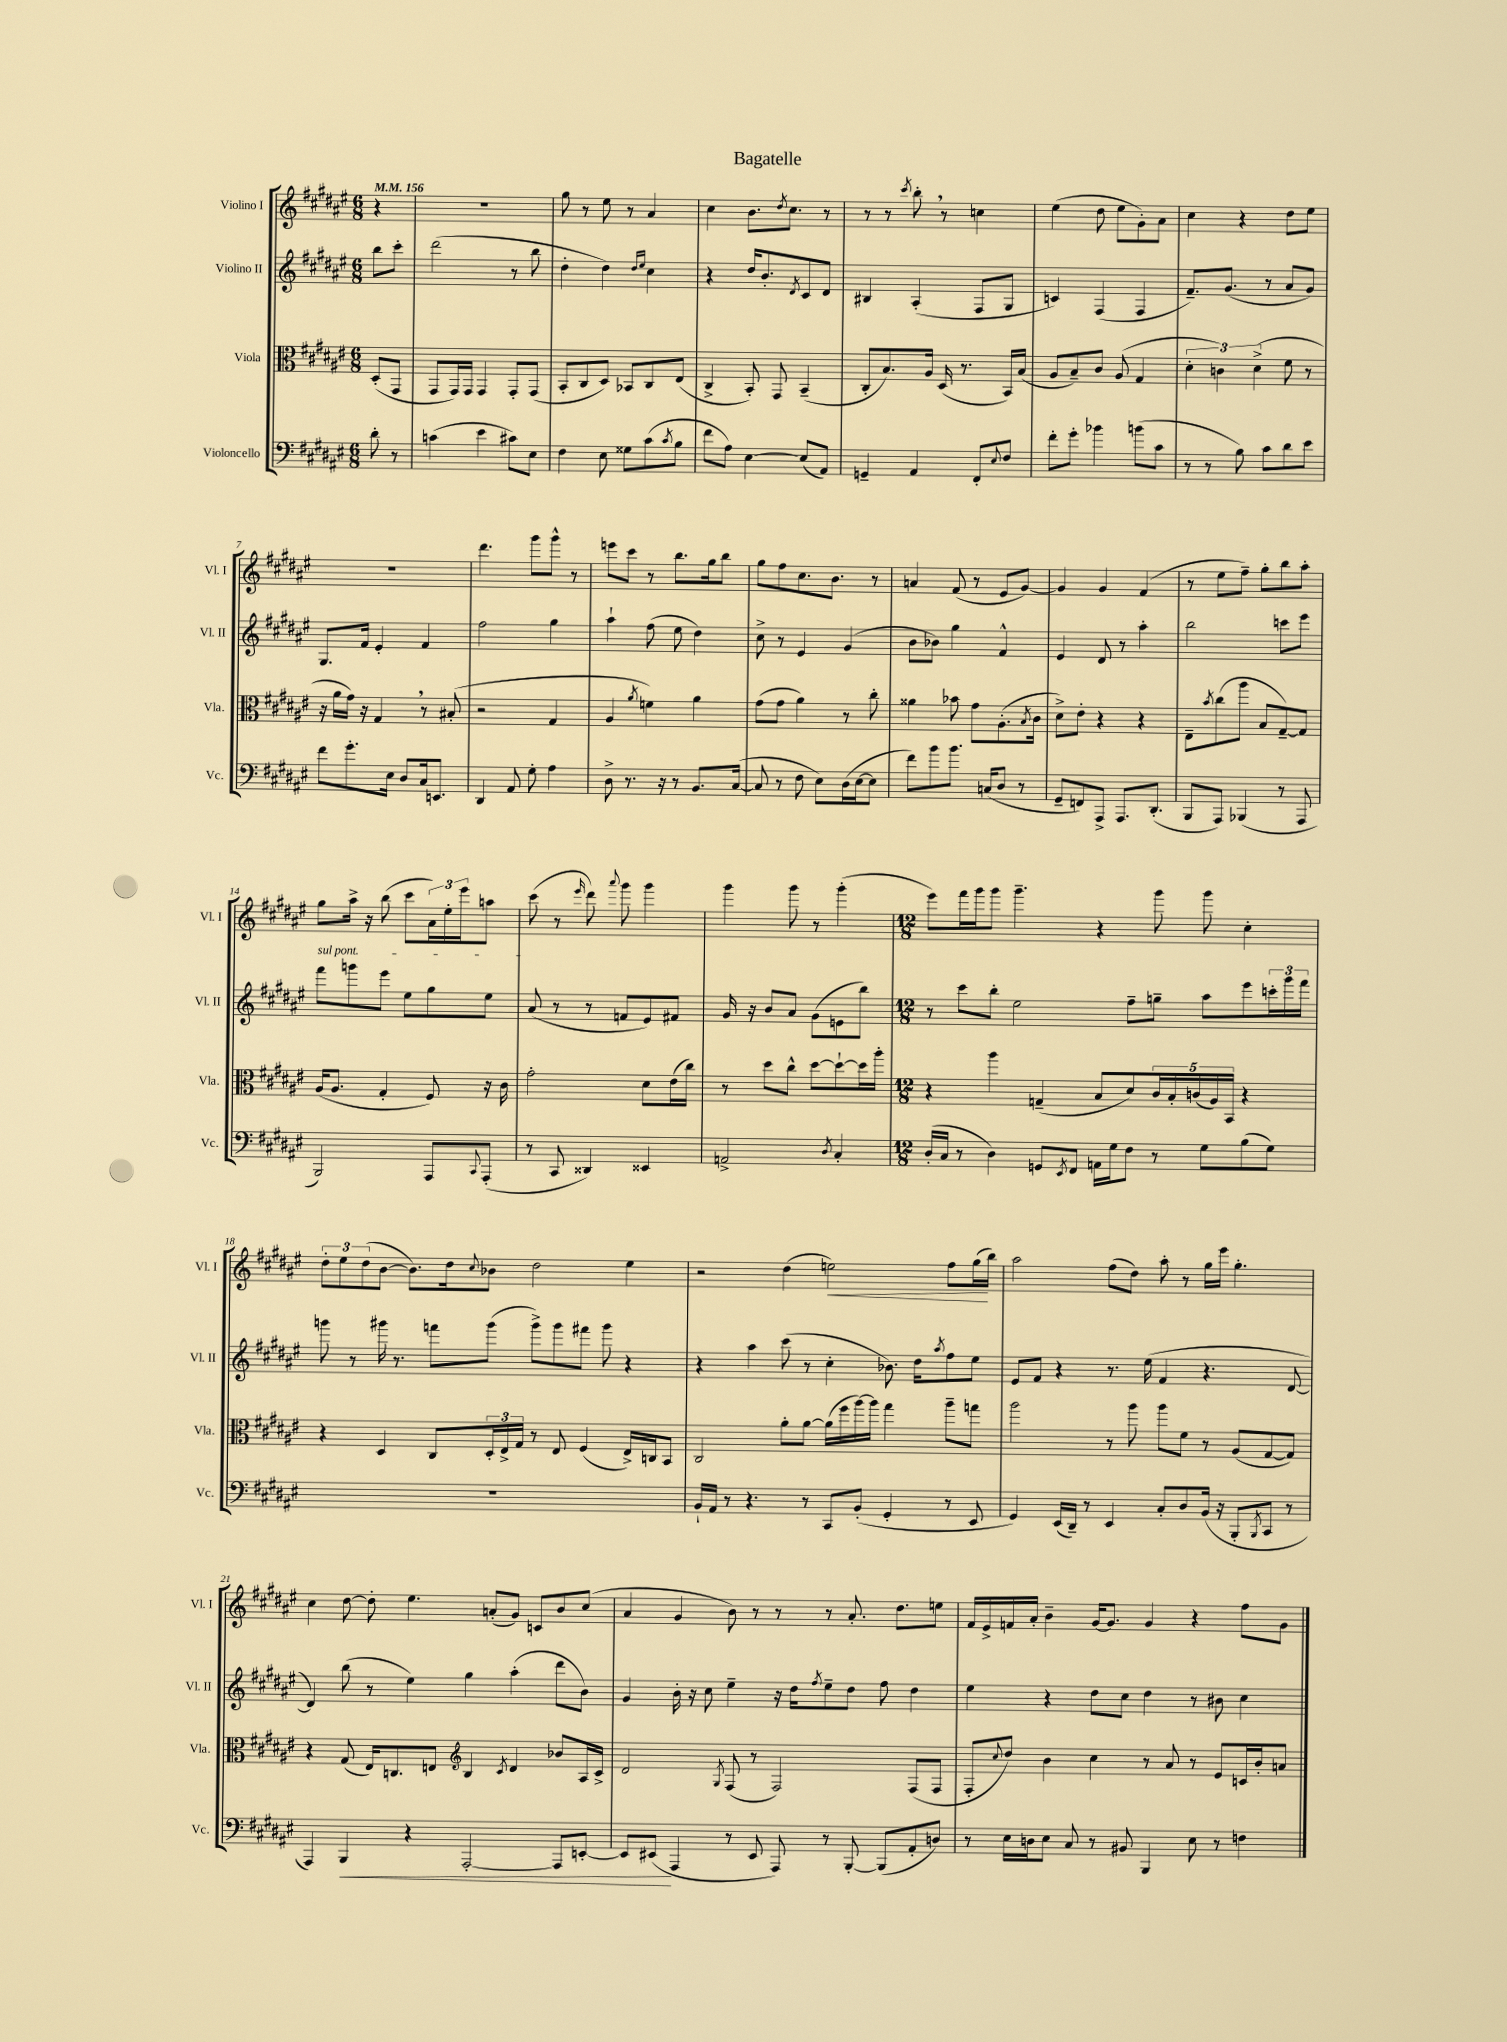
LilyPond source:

\header { title = "Bagatelle" }
<<
\new StaffGroup <<
\new Staff = "s0" \with { instrumentName = "Violino I" shortInstrumentName = "Vl. I" } {
    \clef treble \key fis \major \numericTimeSignature \time 6/8 \partial 4 \tempo 4 = 156
    r4 |
    R2. |
    gis''8 r8 eis''8 r8 ais'4 |
    cis''4 b'8. \acciaccatura { dis''8 } cis''8. r8 |
    r8 r8 \acciaccatura { cis'''8 } b''8-. \breathe r8 c''4 |
    eis''4( dis''8 eis''8 gis'8-.) ais'8 |
    cis''4 r4 dis''8 eis''8 |
    R2. |
    dis'''4. gis'''8 gis'''8-^ r8 |
    e'''8 cis'''8 r8 b''8. gis''16 b''8 |
    gis''8 fis''8 cis''8. b'8. r8 |
    a'4 fis'8( r8 eis'8 gis'8~) |
    gis'4 gis'4 fis'4( |
    r8 eis''8 fis''8--) gis''8-. b''8 ais''8-. |
    gis''8 ais''16-> r16 b''8( cis'''8 \tuplet 3/2 { ais'16) eis''16-. eis'''16 } a''8 |
    cis'''8( r8 \grace { eis'''16 } dis'''8) \appoggiatura { ais'''8 } gis'''8 gis'''4 |
    gis'''4 gis'''8 r8 gis'''4-.( |
    \numericTimeSignature \time 12/8 eis'''8) fis'''16 gis'''16 gis'''8 gis'''4.-- r4 gis'''8 gis'''8 cis''4-. |
    \tuplet 3/2 { dis''8-. eis''8 dis''8( } b'8~ b'8.) dis''16 \appoggiatura { cis''8 } bes'8 dis''2 eis''4 |
    r2 dis''4( e''2\<) fis''8 gis''16\!( b''16) |
    ais''2 fis''8( dis''8) ais''8-. r8 gis''16 eis'''16 gis''4.-. |
    cis''4 dis''8~ dis''8-. eis''4. a'8-.( gis'8) c'8 b'8 cis''8( |
    ais'4 gis'4 b'8) r8 r8 r8 ais'8.-. dis''8. e''8 |
    fis'16 eis'16-> f'16 ais'16-. b'4-- gis'16~ gis'8. gis'4 r4 fis''8 gis'8 \bar "|." |
}
\new Staff = "s1" \with { instrumentName = "Violino II" shortInstrumentName = "Vl. II" } {
    \clef treble \key fis \major \numericTimeSignature \time 6/8 \partial 4
    b''8 cis'''8-. |
    dis'''2( r8 b''8 |
    dis''4-. dis''4) \grace { dis''16 eis''16 } cis''4 |
    r4 dis''16 b'8.-. \acciaccatura { dis'8 } cis'8 dis'8 |
    bis4 ais4-.( fis8 gis8 |
    c'4) fis4( fis4 |
    fis'8.--) gis'8.( r8 ais'8 gis'8) |
    gis8. fis'16 eis'4-. fis'4 |
    fis''2 gis''4 |
    ais''4-! fis''8( eis''8 dis''4) |
    cis''8-> r8 eis'4 gis'4( |
    b'8 bes'8) gis''4 fis'4-^ |
    eis'4 dis'8 r8 ais''4-. |
    b''2 c'''8 eis'''8 |
    \once \override TextSpanner.bound-details.left.text = \markup { \italic "sul pont." } fis'''8\startTextSpan g'''8 eis'''8 eis''8 gis''8 eis''8 |
    ais'8\stopTextSpan( r8 r8 f'8 eis'8) fis'8 |
    gis'16 r16 b'8 ais'8 gis'8( e'8 b''8) |
    \numericTimeSignature \time 12/8 r8 cis'''8 b''8-. eis''2 fis''8-- g''8-- ais''8 eis'''8 \tuplet 3/2 { c'''16-. gis'''16 fis'''16 } |
    g'''8 r8 gis'''16 r8. f'''8 gis'''8( gis'''8->) gis'''8 fis'''8 gis'''8 r4 |
    r4 ais''4 cis'''8( r8 cis''4-. bes'8.) dis''16 \acciaccatura { ais''8 } fis''8 eis''8 |
    eis'8 fis'8 r4 r8. eis''16( fis'4 r4. dis'8~ |
    dis'4) b''8( r8 eis''4) gis''4 ais''4-.( dis'''8 b'8) |
    gis'4 b'16-. r16 cis''8 eis''4-- r16 dis''16 \acciaccatura { fis''8 } eis''8-- dis''8 fis''8 dis''4 |
    eis''4 r4 dis''8 cis''8 dis''4 r8 bis'8 cis''4 \bar "|." |
}
\new Staff = "s2" \with { instrumentName = "Viola" shortInstrumentName = "Vla." } {
    \clef alto \key fis \major \numericTimeSignature \time 6/8 \partial 4
    dis8-.( gis,8 |
    gis,8 gis,16) gis,16 gis,4 gis,8-. gis,8( |
    b,8-. cis8 dis8) bes,8 cis8 eis8( |
    cis4-> b,8-.) gis,8 b,4--( |
    cis8-. b8.) ais16 dis16( r8. b,16) b16( |
    ais8 b8--) cis'8 ais8( gis4 |
    \tuplet 3/2 { dis'4-. c'4) dis'4->( } fis'8 r8 |
    r16 ais'16 gis'16) r16 gis4 \breathe r8 bis8-.( |
    r2 gis4 |
    ais4 \acciaccatura { ais'8 } f'4) ais'4 |
    gis'8( gis'8 ais'4) r8 cis''8-. |
    aisis'4 bes'8 gis'8 ais8.-.( \acciaccatura { b8 } cis'16 |
    dis'8->) eis'8-. r4 r4 |
    eis8-- \acciaccatura { b'8 } cis''8( ais''8 b8 gis8~--) gis8 |
    ais16( ais8. gis4-. fis8) r16 cis'16 |
    gis'2-. dis'8 eis'16( cis''16) |
    r8 dis''8 cis''8-^ dis''8~ dis''8~-! dis''16 ais''16-. |
    \numericTimeSignature \time 12/8 r4 ais''4 g4--( b8 dis'8) \tuplet 5/4 { cis'16 b16-. c'16( ais16) b,16 } r4 |
    r4 dis4 cis8 \tuplet 3/2 { dis16-. eis16-> gis16 } r8 eis8 fis4( eis16->) c16 b,8 |
    cis2 ais'8-. ais'8~ ais'16( fis''16 ais''16~) ais''16 gis''4 ais''8-- g''8 |
    ais''2 r8 ais''8 ais''8 fis'8 r8 ais8( gis8~ gis8) |
    r4 gis8( eis16) c8. e8 \clef treble b4 \acciaccatura { cis'8 } dis'4 bes'8 ais16 cis'16-> |
    dis'2 \acciaccatura { gis8 } fis8( r8 fis2) fis8( fis8 |
    fis8-. \appoggiatura { cis''8 } dis''8) b'4 cis''4 r8 ais'8 r8 eis'8 c'16 b'16-. a'8 \bar "|." |
}
\new Staff = "s3" \with { instrumentName = "Violoncello" shortInstrumentName = "Vc." } {
    \clef bass \key fis \major \numericTimeSignature \time 6/8 \partial 4
    dis'8-. r8 |
    c'4( eis'4 cis'8) eis8 |
    fis4 eis8 gisis8 cis'8( \acciaccatura { cis'8 } b8 |
    fis'8 ais8) eis4~ eis8( ais,8) |
    g,4-- ais,4 fis,8-. \appoggiatura { eis8 } fis8 |
    fis'8-. gis'8-. bes'4 b'8( cis'8 |
    r8 r8 b8) cis'8 dis'8 eis'8 |
    fis'8 gis'8.-. eis16 dis8 cis16 e,8. |
    dis,4 ais,8 gis8-. ais4 |
    dis8-> r8. r16 r8 b,8. cis16~( |
    cis8 r8 fis8 eis8) dis16( eis16~ eis8 |
    fis'8) b'8 b'8. c16( dis8 r8 |
    gis,8-- f,8) ais,,8-> ais,,8. dis,8.-.( |
    b,,8 ais,,8) bes,,4( r8 ais,,8 |
    b,,2) ais,,8 \appoggiatura { cis,8 } ais,,8-.( |
    r8 cis,8 disis,4) eisis,4 |
    a,2-> \acciaccatura { dis8 } cis4-. |
    \numericTimeSignature \time 12/8 dis16-.( cis16 r8 dis4) g,8 \acciaccatura { eis,8 } fis,8 a,16 gis16 fis8 r8 gis8 b8( gis8) |
    R1. |
    b,16-! ais,16 r8 r4. r8 cis,8 b,8-.( gis,4-. r8 eis,8 |
    gis,4) eis,16( dis,16--) r8 eis,4 cis8-. dis8 b,16( r16 b,,8-. \acciaccatura { b,,8 } cis,8 r8 |
    ais,,4) b,,4\< r4 ais,,2~-. ais,,8 e,8~-. |
    e,8 eis,8\!( ais,,4 r8 eis,8 ais,,8) r8 b,,8~-. b,,8( ais,8-. d8) |
    r8 eis16 d16 eis8 cis8 r8 bis,8 b,,4 eis8 r8 f4 \bar "|." |
}
>>
>>
